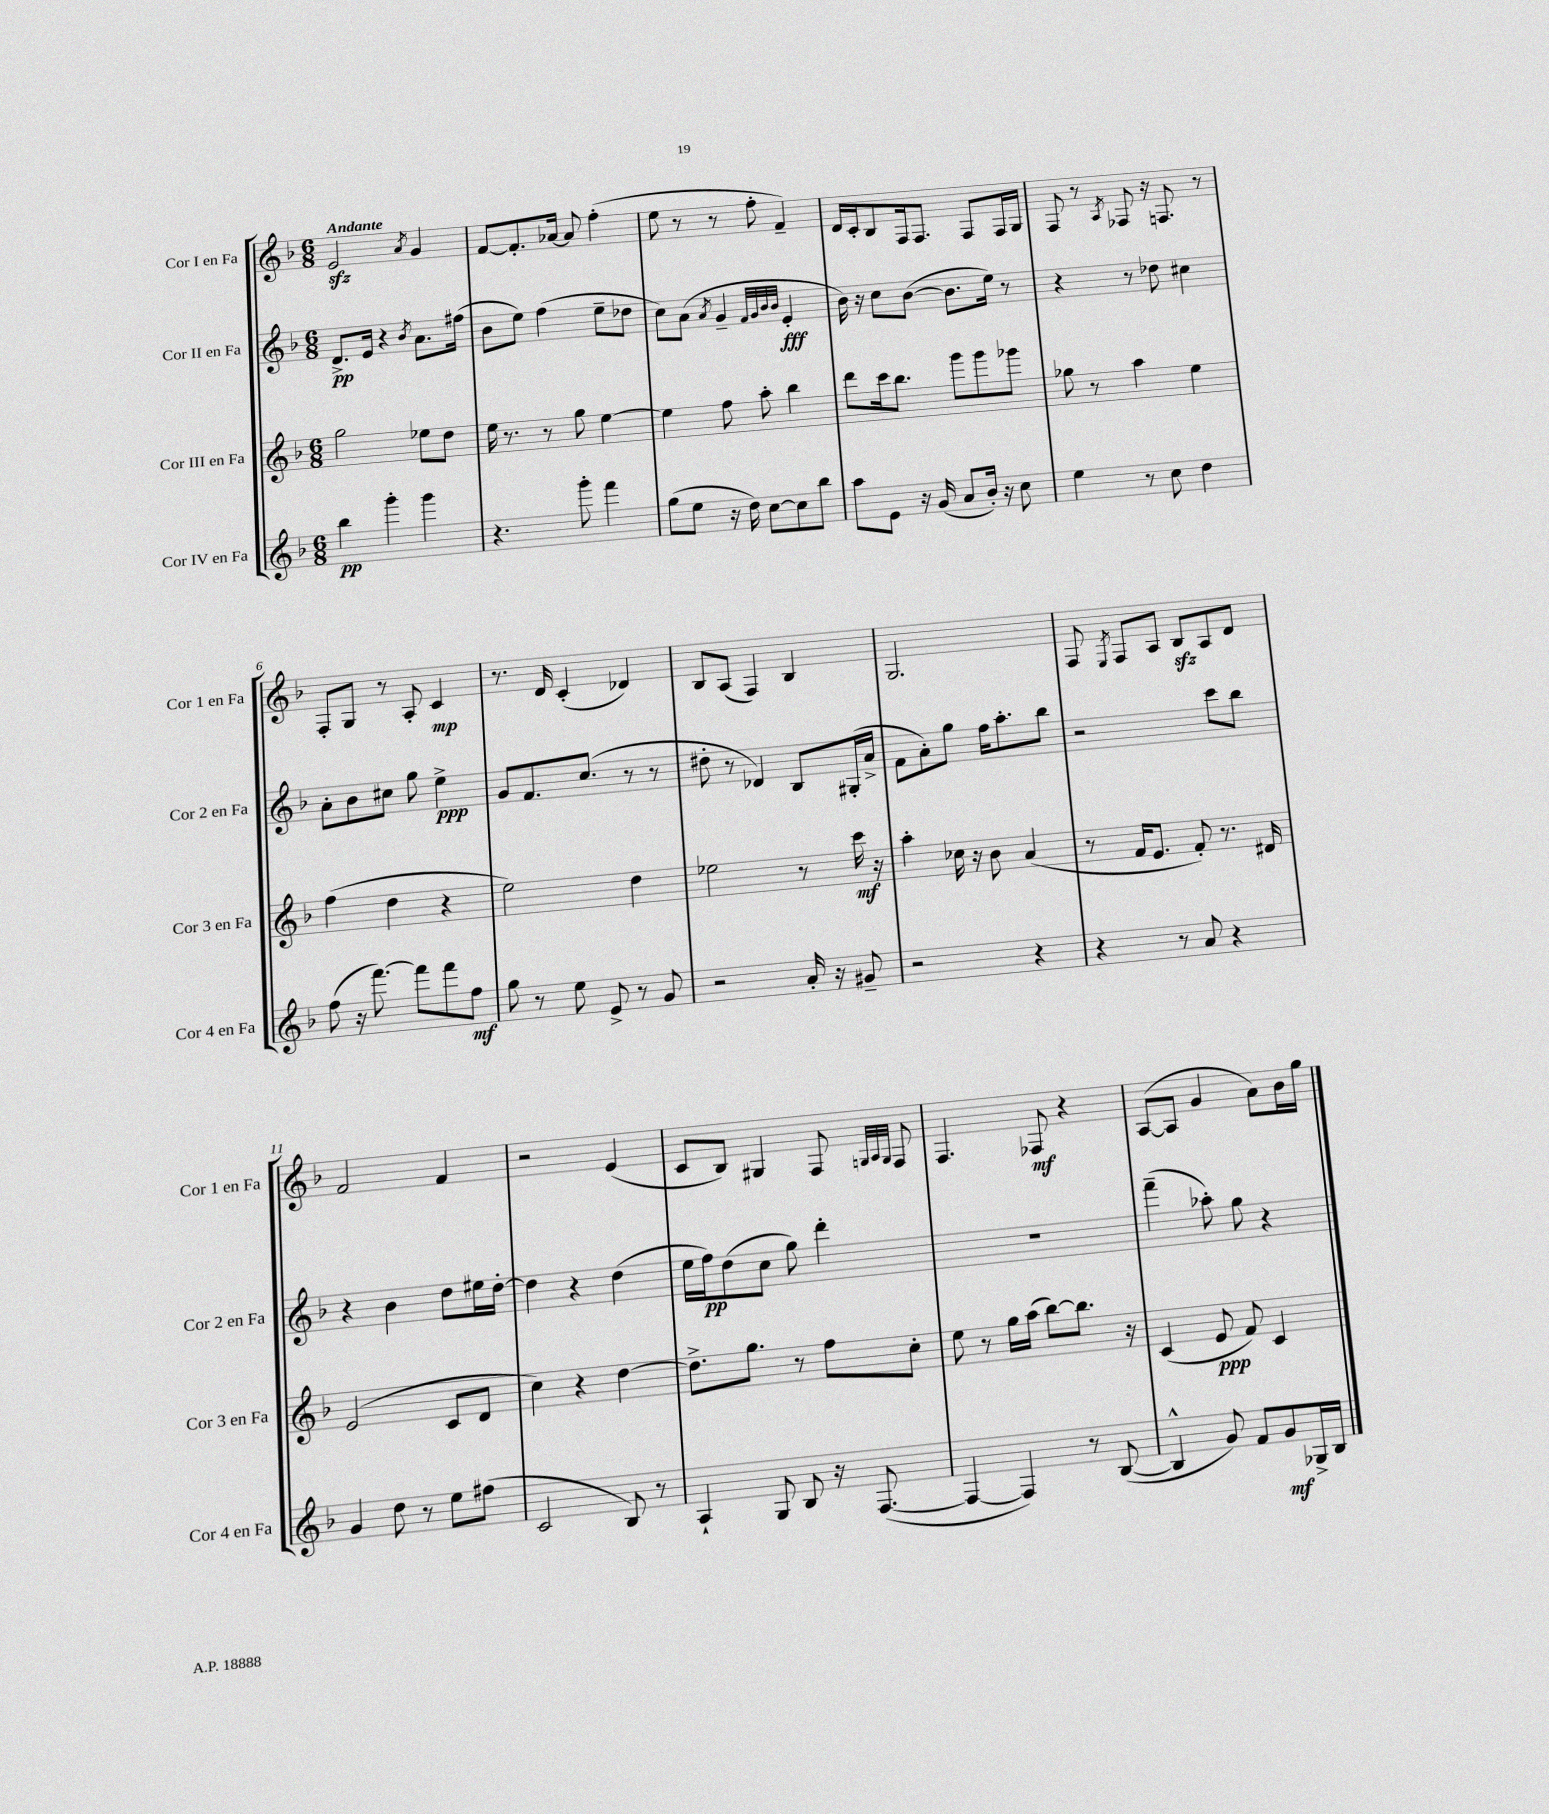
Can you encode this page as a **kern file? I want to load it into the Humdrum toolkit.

**kern	**dynam	**kern	**dynam	**kern	**dynam	**kern	**dynam
*part4	*part4	*part3	*part3	*part2	*part2	*part1	*part1
*staff4	*staff4	*staff3	*staff3	*staff2	*staff2	*staff1	*staff1
*I"Cor IV en Fa	*	*I"Cor III en Fa	*	*I"Cor II en Fa	*	*I"Cor I en Fa	*
*I'Cor 4 en Fa	*	*I'Cor 3 en Fa	*	*I'Cor 2 en Fa	*	*I'Cor 1 en Fa	*
*clefG2	*	*clefG2	*	*clefG2	*	*clefG2	*
*k[b-]	*	*k[b-]	*	*k[b-]	*	*k[b-]	*
*M6/8	*	*M6/8	*	*M6/8	*	*M6/8	*
=1	=1	=1	=1	=1	=1	=1	=1
!	!	!	!	!	!	!LO:TX:a:B:t=Andante	!
4bb-\	pp	2gg\	.	8.d^/L	pp	2ezz/	.
.	.	.	.	16e/Jk	.	.	.
4ggg'\	.	.	.	4r	.	.	.
.	.	.	.	8qb-/	.	8qa/	.
4ggg\	.	8ee-X\L	.	8.a\L	.	4g/	.
.	.	8dd\J	.	.	.	.	.
.	.	.	.	(16ff#X\Jk	.	.	.
=2	=2	=2	=2	=2	=2	=2	=2
4.r	.	16ee\	.	8b-\L	.	[8f/L	.
.	.	8.r	.	.	.	.	.
.	.	.	.	8ee\J)	.	8.f'/]	.
.	.	8r	.	(4ff\	.	.	.
.	.	.	.	.	.	[16a-X/Jk	.
8ggg'\	.	8gg\	.	.	.	8a-/]	.
4fff\	.	[4ee\	.	8ee~\L	.	(4ff'\	.
.	.	.	.	8dd-X\J	.	.	.
=3	=3	=3	=3	=3	=3	=3	=3
(8gg\L	.	4ee\]	.	8cc\L)	.	8ee\	.
8ee\J	.	.	.	(8a\J	.	8r	.
.	.	.	.	8qa/	.	.	.
16r	.	8ff\	.	4g~/	.	8r	.
16dd\)	.	.	.	.	.	.	.
[8cc\L	.	8aa'\	.	.	.	8ff'\	.
.	.	.	.	32qqf/LLL	.	.	.
.	.	.	.	32qqg/	.	.	.
.	.	.	.	32qqb-/	.	.	.
.	.	.	.	32qqb-/JJJ	.	.	.
8cc\]	.	4bb-\	.	4e'/	fff	4f~/)	.
8bb-\J	.	.	.	.	.	.	.
=4	=4	=4	=4	=4	=4	=4	=4
8aa\L	.	8ddd\L	.	16b-\)	.	16d/LL	.
.	.	.	.	16r	.	16c'/J	.
8e\J	.	16ccc\k	.	8cc\L	.	8B-/	.
.	.	8.bb-\J	.	.	.	.	.
16r	.	.	.	([8b-\J	.	16F/k	.
(16g/	.	.	.	.	.	8.F/J	.
8a/L	.	8ggg\L	.	8.b-\L]	.	.	.
16b-'/Jk)	.	8ggg\	.	.	.	8F/L	.
16r	.	.	.	16ee\Jk)	.	.	.
8cc\	.	8ggg-X\J	.	8r	.	16F/L	.
.	.	.	.	.	.	16G/JJ	.
=5	=5	=5	=5	=5	=5	=5	=5
4ee\	.	8gg-X\	.	4r	.	8F/	.
.	.	8r	.	.	.	8r	.
.	.	.	.	.	.	8qA/	.
8r	.	4aa\	.	8r	.	8F-X/	.
8cc\	.	.	.	8dd-X\	.	16r	.
.	.	.	.	.	.	8.Fn/	.
4dd\	.	4ee\	.	4cc#X\	.	.	.
.	.	.	.	.	.	8r	.
!!LO:LB:g=z
=6	=6	=6	=6	=6	=6	=6	=6
(8ff\	.	(4ff\	.	8a'\L	.	8F'/L	.
16r	.	.	.	8b-\	.	8G/J	.
[8.fff\)	.	.	.	.	.	.	.
.	.	4dd\	.	8cc#X\J	.	8r	.
8fff\L]	.	.	.	8gg\	.	8A'/	.
8fff\	.	4r	.	4ee^\	ppp	4c/	mp
8ff\J	mf	.	.	.	.	.	.
=7	=7	=7	=7	=7	=7	=7	=7
8gg\	.	2ee\)	.	8g/L	.	8.r	.
8r	.	.	.	8.f/	.	.	.
.	.	.	.	.	.	16d/	.
8ee\	.	.	.	.	.	(4c'/	.
.	.	.	.	(8.cc/J	.	.	.
8e^/	.	.	.	.	.	.	.
8r	.	4dd\	.	8r	.	4d-X/)	.
8g/	.	.	.	8r	.	.	.
=8	=8	=8	=8	=8	=8	=8	=8
2r	.	2ee-X\	.	8dd#X'\	.	8B-/L	.
.	.	.	.	8r	.	(8A/J	.
.	.	.	.	4d-X/)	.	4F/)	.
16a'/	.	8r	.	8B-/L	.	4B-/	.
16r	.	.	.	.	.	.	.
8g#X~/	.	16ccc\	mf	(16G#X'/L	.	.	.
.	.	16r	.	16a^/JJ	.	.	.
=9	=9	=9	=9	=9	=9	=9	=9
2r	.	4aa'\	.	8f\L	.	2.G/	.
.	.	.	.	8a'\)	.	.	.
.	.	16cc-X\	.	8gg\J	.	.	.
.	.	16r	.	.	.	.	.
.	.	8b-\	.	16ff\KL	.	.	.
.	.	.	.	8.aa'\	.	.	.
4r	.	(4a/	.	.	.	.	.
.	.	.	.	8bb-\J	.	.	.
=10	=10	=10	=10	=10	=10	=10	=10
4r	.	8r	.	2r	.	8F/	.
.	.	.	.	.	.	8qE/	.
.	.	16f/KL	.	.	.	8F/L	.
.	.	8.e/J	.	.	.	.	.
8r	.	.	.	.	.	8A/J	.
8a/	.	8f'/)	.	.	.	8B-zz/L	.
4r	.	8.r	.	8ccc\L	.	8A/	.
.	.	.	.	8bb-\J	.	8d/J	.
.	.	16d#X/	.	.	.	.	.
!!LO:LB:g=z
=11	=11	=11	=11	=11	=11	=11	=11
4g/	.	(2e/	.	4r	.	2f/	.
8dd\	.	.	.	4b-\	.	.	.
8r	.	.	.	.	.	.	.
8ee\L	.	8c/L	.	8dd\L	.	4f/	.
(8ff#X\J	.	8d/J	.	16ee#X\L	.	.	.
.	.	.	.	[16dd'\JJ	.	.	.
=12	=12	=12	=12	=12	=12	=12	=12
2c/	.	4cc\)	.	4dd\]	.	2r	.
.	.	4r	.	4r	.	.	.
8B-/)	.	[4dd\	.	(4dd\	.	(4e/	.
8r	.	.	.	.	.	.	.
=13	=13	=13	=13	=13	=13	=13	=13
4A`/	.	8.dd^\L]	.	16ee\LL	.	8c/L	.
.	.	.	.	16ff\J)	pp	.	.
.	.	.	.	(8dd\	.	8B-/J)	.
.	.	8.gg\J	.	.	.	.	.
8G/	.	.	.	8cc\J	.	4G#X/	.
8B-/	.	8r	.	8gg\)	.	.	.
16r	.	8ff\L	.	4ddd'\	.	8F/	.
([8.F/	.	.	.	.	.	.	.
.	.	.	.	.	.	32qqGn/LLL	.
.	.	.	.	.	.	32qqA/	.
.	.	.	.	.	.	32qqG/JJJ	.
.	.	8cc'\J	.	.	.	8F/	.
=14	=14	=14	=14	=14	=14	=14	=14
4F/_	.	8ee\	.	2.r	.	4.F/	.
.	.	8r	.	.	.	.	.
4F/])	.	16gg\LL	.	.	.	.	.
.	.	(16aa\JJ	.	.	.	.	.
.	.	[8bb-\L)	.	.	.	8F-X/	mf
8r	.	8.bb-\J]	.	.	.	4r	.
([8B-/	.	.	.	.	.	.	.
.	.	16r	.	.	.	.	.
=15	=15	=15	=15	=15	=15	=15	=15
4B-^^/]	.	(4c/	.	(4fff~\	.	([8A/L	.
.	.	.	.	.	.	8A/J]	.
8g/)	.	8e/	ppp	8aa-X'\)	.	4g/	.
8f/L	.	8f/)	.	8gg\	.	.	.
8g/	mf	4c/	.	4r	.	8a\L)	.
16G-X^/L	.	.	.	.	.	16b-\L	.
16B-/JJ	.	.	.	.	.	16gg\JJ	.
==	==	==	==	==	==	==	==
*-	*-	*-	*-	*-	*-	*-	*-
